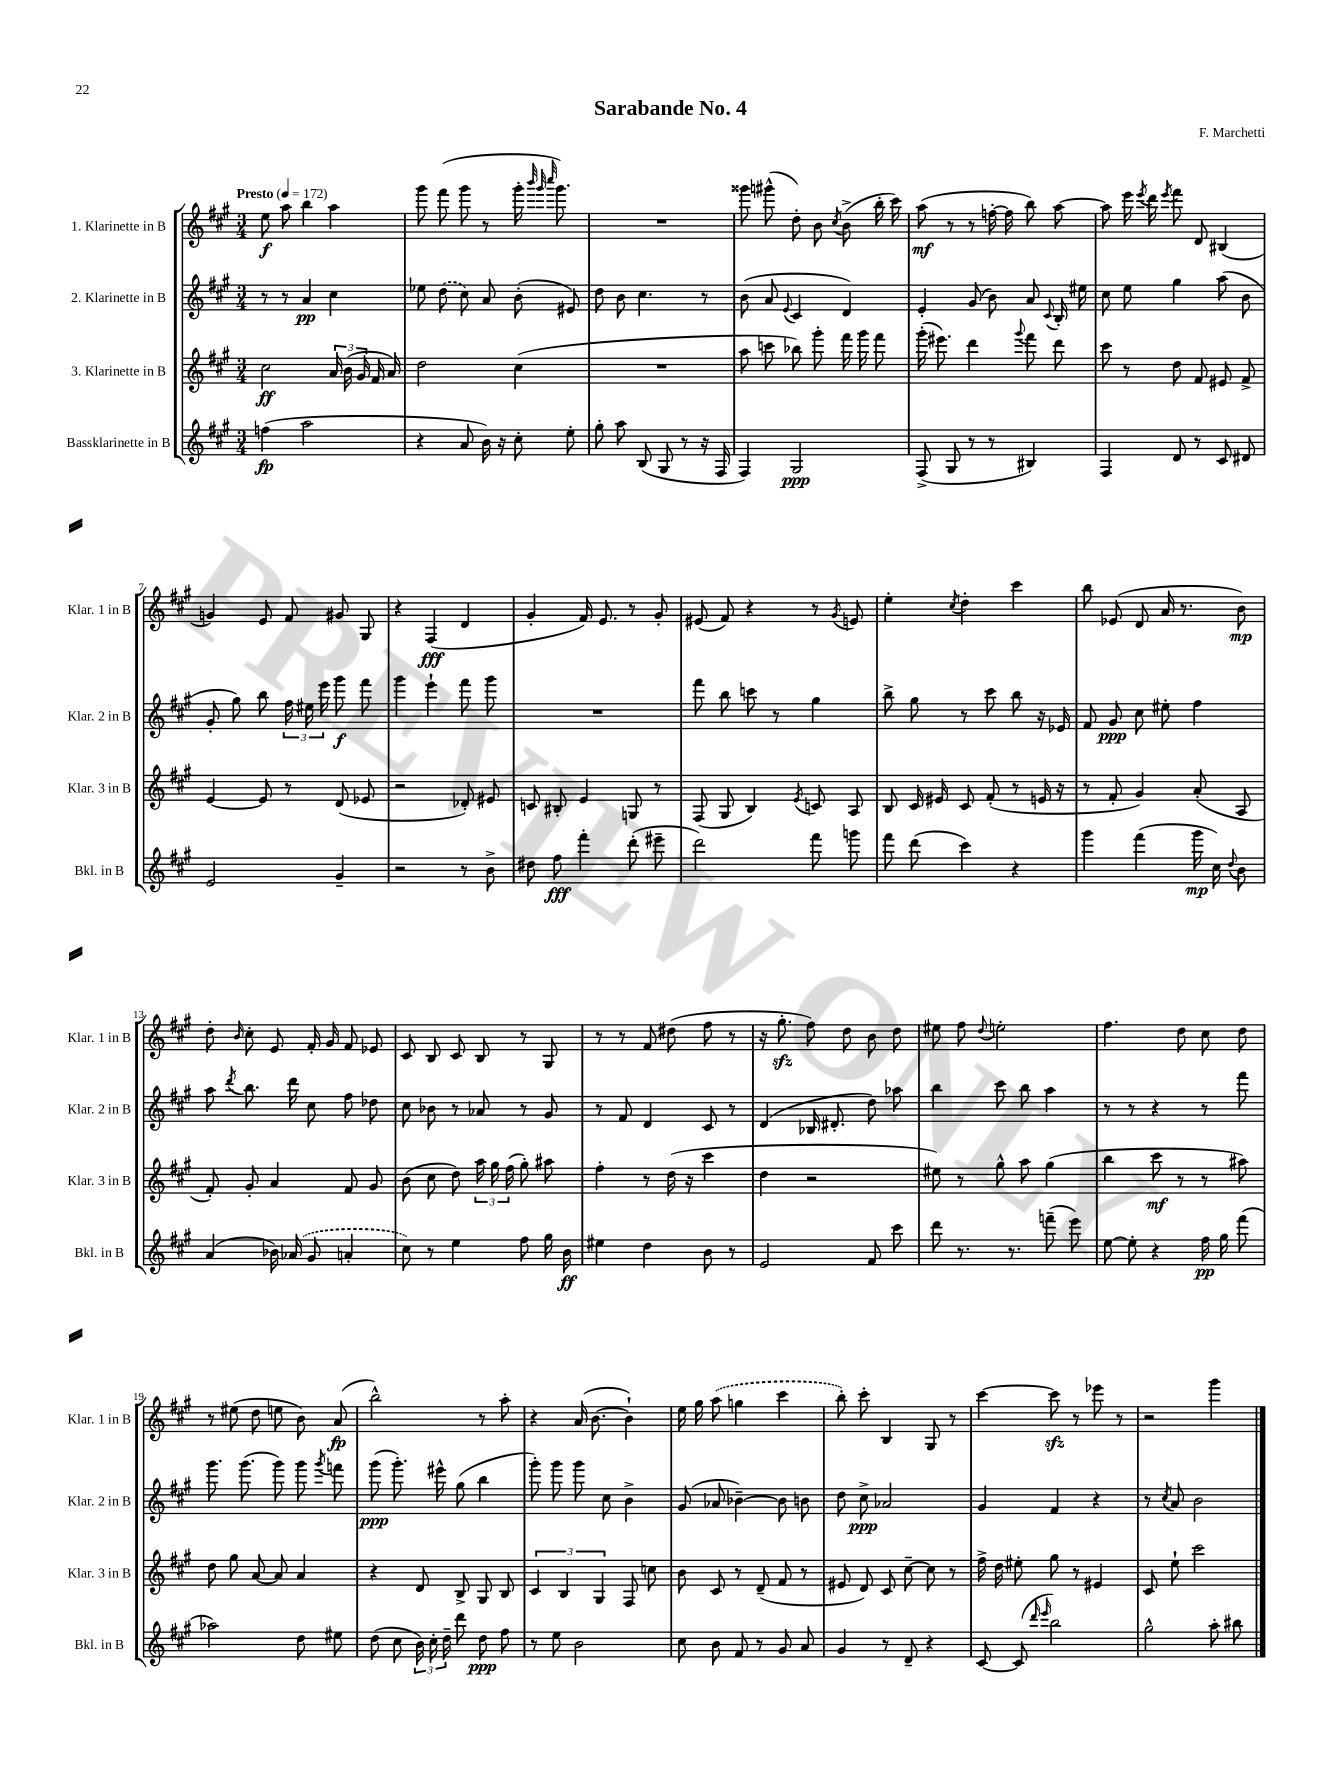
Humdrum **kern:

**kern	**kern	**kern	**kern
*staff4	*staff3	*staff2	*staff1
*clefG2	*clefG2	*clefG2	*clefG2
*k[f#c#g#]	*k[f#c#g#]	*k[f#c#g#]	*k[f#c#g#]
*M3/4	*M3/4	*M3/4	*M3/4
*MM172	*MM172	*MM172	*MM172
(4ff\	2cc#\	8r	8ee\
.	.	8r	8aa\
2aa\	.	4a/	4bb\
.	24a/	4cc#\	4aa\
.	(24b\	.	.
.	24g#/	.	.
.	16f#/	.	.
.	16a/)	.	.
=	=	=	=
4r	2dd\	8ee-\	8ggg#\
.	.	(8dd\	(8fff#\
8a/	.	8cc#\)	8ggg#\
16b\)	.	8a/	8r
16r	.	.	.
8cc#'\	(4cc#\	(8b'\	16ggg#'\
.	.	.	32qqbbb/
.	.	.	32qqggg#/
.	.	.	32qqcccc#/
.	.	.	8.ggg#\)
8ee'\	.	8e#/)	.
=	=	=	=
8gg#'\	2.r	8dd\	2.r
8aa\	.	8b\	.
(8B/	.	4.cc#\	.
8G#/	.	.	.
8r	.	.	.
16r	.	8r	.
16F#/	.	.	.
=	=	=	=
4F#/)	8aa\	(8b\	8ggg##\
.	8ccc\	8a/	(8ggg#^^\
.	.	8qqe/	.
2G#/	8bb-\)	4c#/	8dd'\)
.	8ggg#'\	.	8b\
.	.	.	8qcc#/
.	16fff#\	4d/)	(8b^\
.	16ggg#\	.	.
.	8fff#\	.	16bb'\
.	.	.	16ccc#\)
=	=	=	=
(8F#^/	(16ggg#'\	4e'/	(8aa\
.	8.eee#\)	.	.
8G#/	.	.	8r
8r	4ddd\	(8g#/	8r
8r	.	8b\)	[16ff'\
.	.	.	16ff\]
.	8qqggg#/	.	.
4B#/)	8fff#\	8a/	8bb\)
.	.	8qqc#/	.
.	8ddd\	16B'/	[8aa\
.	.	16ee#\	.
=	=	=	=
4F#/	8ccc#\	8cc#\	8aa\]
.	8r	8ee\	16eee\
.	.	.	8qeee/
.	.	.	16ddd\
.	.	.	8qeee/
8d/	8dd\	4gg#\	8fff#\
8r	8f#/	.	8d/
8c#/	8e#/	(8aa\	(4B#/
8d#/	8f#^/	8b\	.
=	=	=	=
2e/	[4e/	8g#'/	4g/)
.	.	8gg#\)	.
.	8e/]	8bb\	8e/
.	8r	24ff#\	8f#/
.	.	24ee#\	.
.	.	24eee\	.
4g#~/	(8d/	8ggg#\	8g#/
.	8e-/	8fff#\	8G#/
=	=	=	=
2r	2r	4ggg#\	4r
.	.	4eee`\	(4F#/
8r	8d-'/)	8fff#\	4d/
8b^\	8e#/	8ggg#\	.
=	=	=	=
8dd#\	8c/	2.r	4g#'/
8ff#\	8B#'/	.	.
4fff#'\	4e/	.	16f#/)
.	.	.	8.e/
(8ddd'\	8G/	.	8r
8eee#~\	8r	.	8g#'/
=	=	=	=
2ddd\)	(8F#/	8fff#\	(8e#/
.	8G#/	8bb\	8f#/)
.	4B/)	8ccc\	4r
.	.	8r	.
.	8qe/	.	.
8fff#\	8c/	4gg#\	8r
.	.	.	8qg#/
8ggg\	8A/	.	8e/
=	=	=	=
8fff#\	8B/	8bb^\	4ee'\
(8ddd\	16c#/	8gg#\	.
.	16e#/	.	.
.	.	.	8qcc#/
4ccc#\)	8c#/	8r	4dd'\
.	(8f#'/	8ccc#\	.
4r	8r	8bb\	4ccc#\
.	16e/	16r	.
.	16r	16e-/	.
=	=	=	=
4ggg#\	8r	8f#/	8bb\
.	8f#'/	8g#/	(8e-/
(4fff#\	4g#/)	8cc#\	8d/
.	.	8ee#'\	16a/
.	.	.	8.r
16ggg#\	(8a'/	4ff#\	.
16cc#\)	.	.	.
8qqdd/	.	.	.
8b\	8A/	.	8b\)
=	=	=	=
(4a/	8f#'/)	8aa\	8dd'\
.	.	8qddd/	16qqb/
.	8g#'/	8.bb\	8cc#'\
16b-\)	4a/	.	8e/
(16a-/	.	16ddd\	.
8g#/	.	8cc#\	16f#'/
.	.	.	16g#/
4a'/	8f#/	8ff#\	8f#/
.	8g#/	8dd-\	8e-/
=	=	=	=
8cc#\)	(8b\	8cc#\	8c#/
8r	8cc#\	8b-\	8B/
4ee\	8dd\)	8r	8c#/
.	24aa\	8a-/	8B/
.	24gg#\	.	.
.	(24ff#\	.	.
8ff#\	8gg#'\)	8r	8r
16gg#\	8aa#\	8g#/	8G#/
16b\	.	.	.
=	=	=	=
4ee#\	4ff#'\	8r	8r
.	.	8f#/	8r
4dd\	8r	4d/	8f#/
.	(16dd\	.	(8dd#\
.	16r	.	.
8b\	4ccc#\	8c#/	8ff#\
8r	.	8r	8r
=	=	=	=
2e/	4dd\	(4d/	16r
.	.	.	8.gg#'\
.	2r	16B-/	8ff#\)
.	.	8.d#'/	.
.	.	.	8dd\
8f#/	.	8dd\)	8b\
8ccc#\	.	8aa-\	8dd\
=	=	=	=
8ddd\	8ee#\)	4bb\	8ee#\
8.r	8r	.	8ff#\
.	.	.	8qqdd/
.	8gg#^^\	8ccc#\	2ee'\
8.r	.	.	.
.	8aa\	8bb\	.
(8fff~\	(4gg#\	4aa\	.
8eee\)	.	.	.
=	=	=	=
[8ee\	4bb\	8r	4.ff#\
8ee'\]	.	8r	.
4r	8ccc#\	4r	.
.	8r	.	8dd\
16ff#\	8r	8r	8cc#\
16gg#\	.	.	.
(8fff#\	8aa#\)	8fff#\	8dd\
=	=	=	=
2aa-\)	8dd\	8.ggg#\	8r
.	8gg#\	.	(8ee#\
.	.	(8.ggg#\	.
.	[8a/	.	8dd\
.	8a/]	8ggg#\)	8ee\
8dd\	4a/	8ggg#\	8b\)
.	.	8qggg#/	.
8ee#\	.	8fff\	(8a/
=	=	=	=
(8dd\	4r	(8ggg#\	2bb^^\)
8cc#\	.	8.ggg#'\)	.
24b\)	8d/	.	.
24cc#'\	.	.	.
.	.	16eee#^^\	.
24dd~\	.	.	.
8ddd\	8B^/	(8gg#\	.
8dd\	8G#/	4bb\	8r
8ff#\	8B/	.	8aa'\
=	=	=	=
8r	6c#/	8ggg#'\)	4r
8ee\	.	8ggg#\	.
.	6B/	.	.
2b\	.	8ggg#\	(16a/
.	.	.	[8.b\
.	6G#/	.	.
.	.	8cc#\	.
.	8F#/	4b^\	4b`\])
.	8cc\	.	.
=	=	=	=
8cc#\	8b\	(8g#/	16ee\
.	.	.	16gg#\
8b\	8c#/	8a-/	(8aa\
8f#/	8r	[4b-~\)	4gg\
8r	(8d~/	.	.
8g#/	8f#/	8b-\]	4ccc#\
8a/	8r	8b\	.
=	=	=	=
4g#/	8e#/	8dd\	8bb'\)
.	8d/)	8cc#^\	8ccc#'\
8r	8c#/	2a-/	4B/
8d~/	[8cc#~\	.	.
4r	8cc#\]	.	8G#/
.	8r	.	8r
=	=	=	=
[8c#/	16ff#^\	4g#/	[4ccc#\
.	16dd\	.	.
(8c#/]	8ee#'\	.	.
16qqddd/	.	.	.
16qqeee/	.	.	.
2bb\)	8gg#\	4f#/	8ccc#\]
.	8r	.	8r
.	4e#/	4r	8eee-\
.	.	.	8r
=	=	=	=
2gg#^^\	8c#/	8r	2r
.	.	8qcc#/	.
.	8ee`\	8a/	.
.	2ccc#\	2b\	.
8aa'\	.	.	4ggg#\
8bb#\	.	.	.
==	==	==	==
*-	*-	*-	*-
